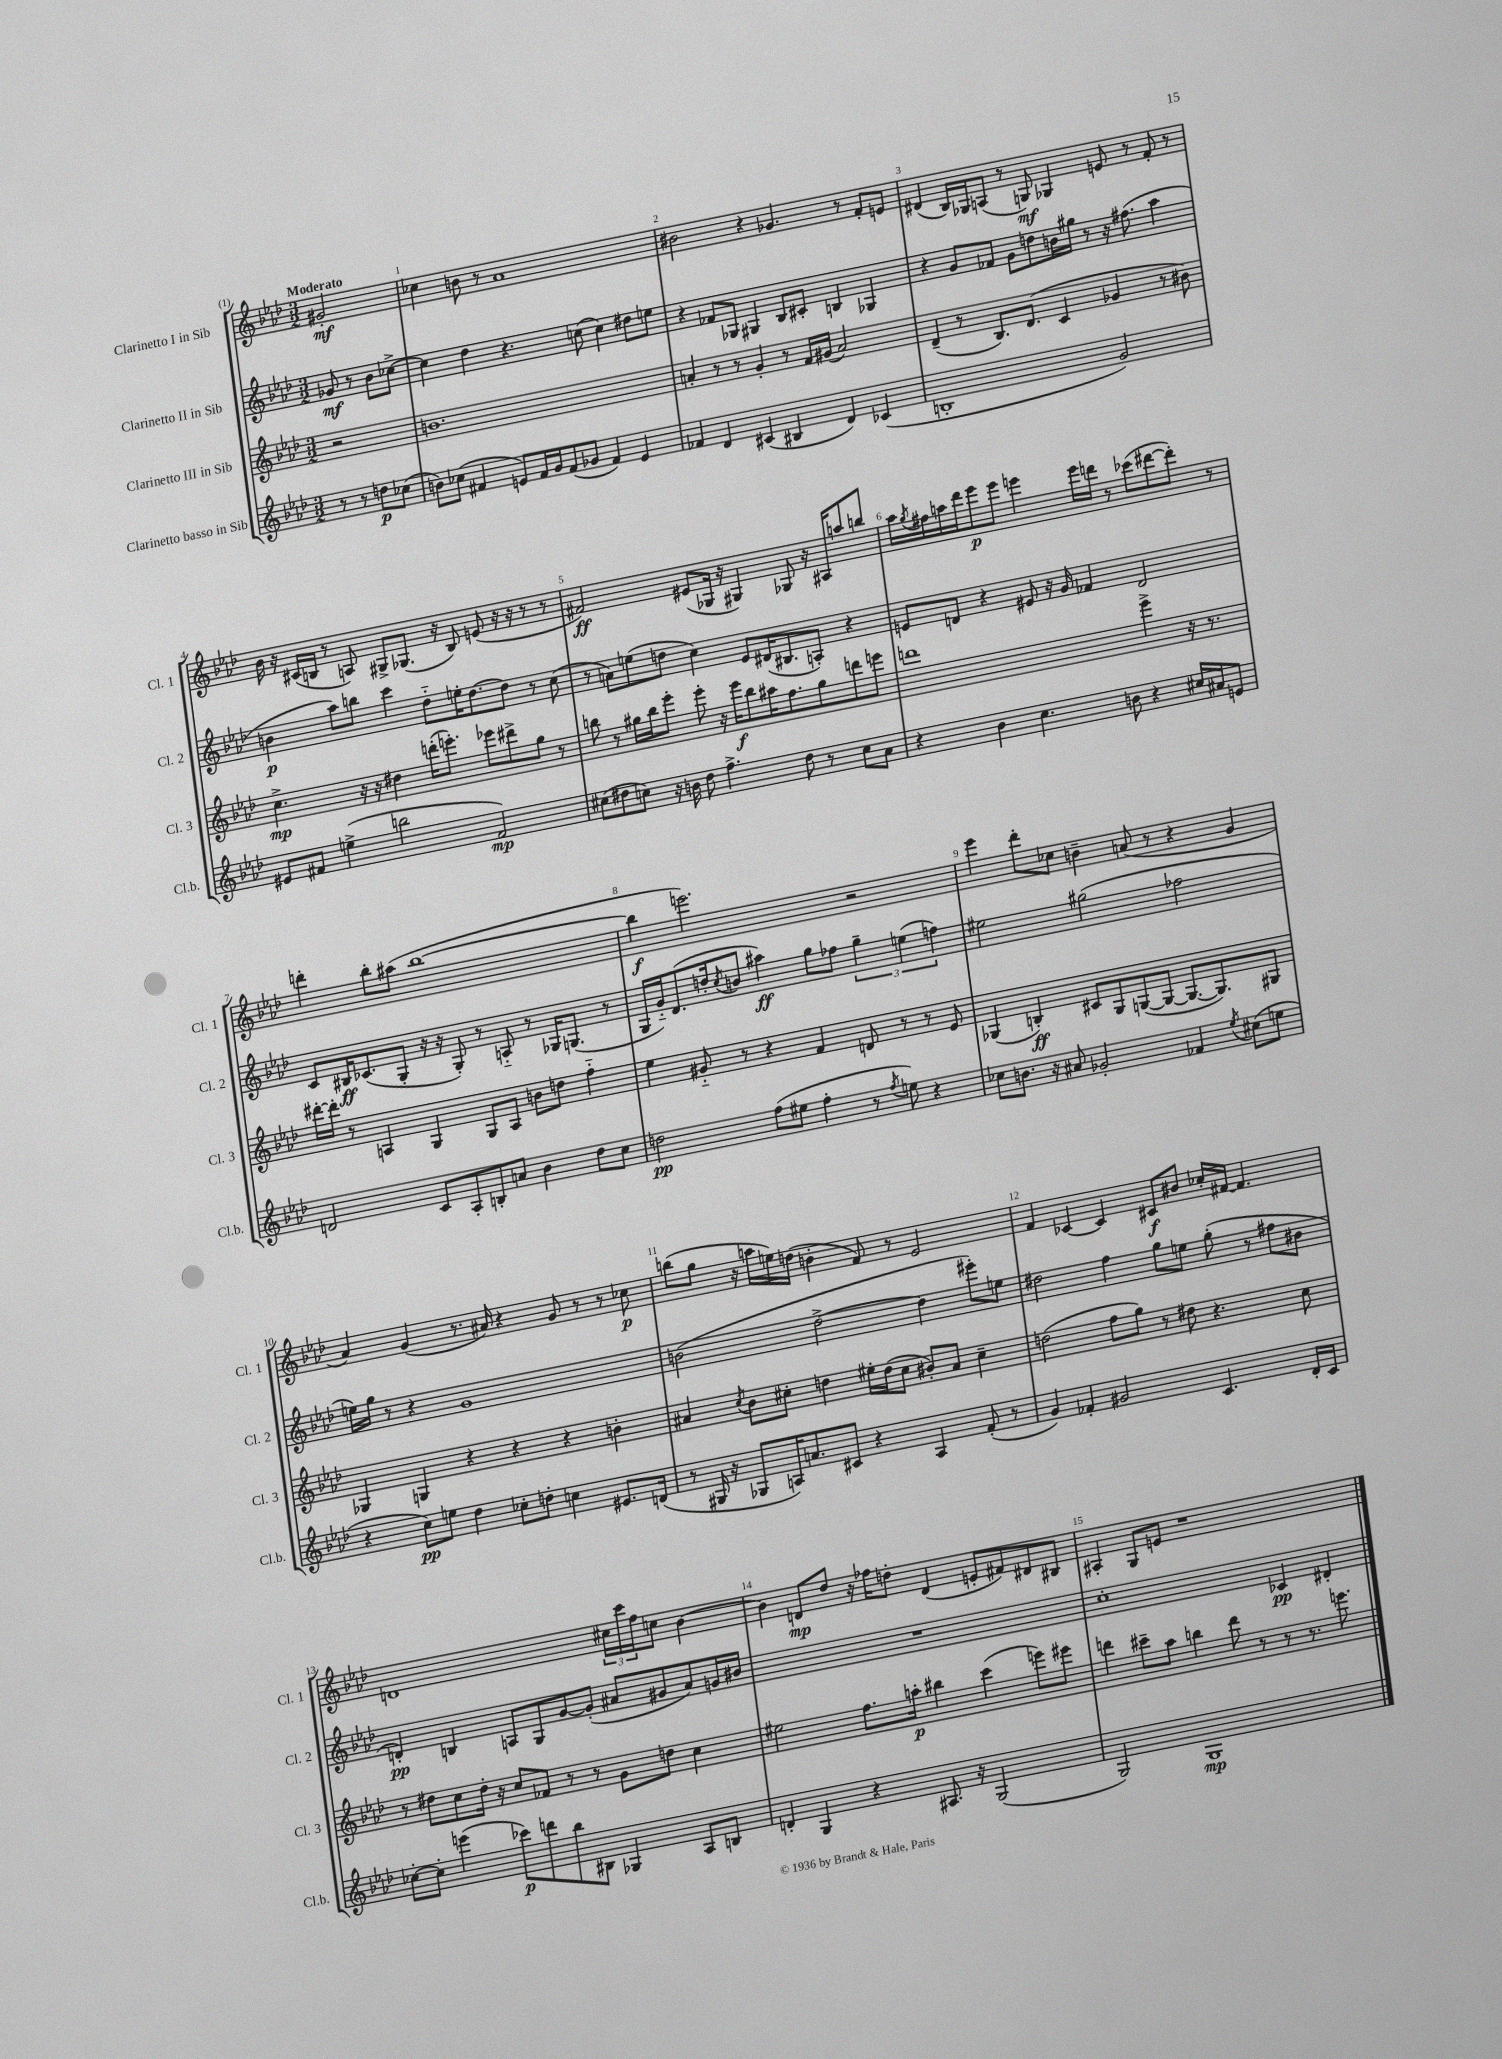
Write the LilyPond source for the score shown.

<<
\new StaffGroup <<
\new Staff = "s0" \with { instrumentName = "Clarinetto I in Sib" shortInstrumentName = "Cl. 1" } {
    \clef treble \key aes \major \numericTimeSignature \time 3/2 \partial 2 \tempo "Moderato"
    gis'2-.\mf |
    ces''4 b'8 r8 aes'1 |
    bis'2 r4 ges'4. r8 f'8-. e'8 |
    dis'4( bes16) ges16 a8( r8 g8\mf) ges4 e'8 r8 f'8-. r8 |
    bes'16 r16 cis'16( b16 r8 a8) gis8-> ges8.( r16 b8) e'8( r16 r16 r8 r8 |
    fis'2\ff) eis'8( ges16 r16 gis4) ges8 r16 ais16 a''8 b''8 |
    aes''16 \acciaccatura { g''8 } fis''16 a''16 des'''16 ees'''8\p ees'''8 e'''4 e'''16 d'''16 r8 ces'''8( dis'''8~ dis'''8-.) r8 |
    d'''4-. bes''8-. ais''8( bes''1~ |
    bes''4\f e'''2.) r2 |
    ees'''4 des'''8-. ces''8 b'4-- a'8( r8 r4 g'4 |
    aes'4) g'4( r8. ais'16) r4 g'8 r8 r8 ces''8\p |
    b''8( g''8 r16 a''16 e''16) d''16( b'4-. f'8) r8 ees'2 |
    f'4 ces'4~ ces'4 cis'8\f bis'8 ces''16-. fis'16~ fis'4. |
    d'1 \tuplet 3/2 { cis''16 c'''16 f''16 } c''8 bes'4~ |
    bes'4 d'8\mp des''8 r16 fes''16 d''8-. d'4( e'8-. fis'8) dis'8 bis8 |
    ais4-. g8 e'8 r1 \bar "|." |
}
\new Staff = "s1" \with { instrumentName = "Clarinetto II in Sib" shortInstrumentName = "Cl. 2" } {
    \clef treble \key aes \major \numericTimeSignature \time 3/2 \partial 2
    ges'8\mf r8 bes'8 ces''8~-> |
    ces''4 des''4 r4. c''8( c''4) dis''8 e''8 |
    r4 fes'8 ges8 gis4 bes8 cis'8-. b4 ges4 |
    r4 g'8 fes'8 g'8 d''8 b'16 gis''16 r8 r16 fis''8.( aes''4 |
    b'4\p aes''8) b''8 c'''4 des''8-_ e''16-. des''8.~ des''8 r8 c''8( |
    r8 a'8) e''8( d''8 c''4) ees'8 dis'16( bis8. a8-.) r4 |
    e'8 d'8 r4 eis'8 r16 g'16 fes'4 d'2 |
    c'8 bis16\ff ces'8.( g8-. r16 r16 g8-.) r8 a8-_ r8 ges16 g8.( r8 |
    g16 g'16-_) des'8.( d''16-. \acciaccatura { c''8 } b'8 ais''4\ff) g''8 fes''8 \tuplet 3/2 { g''4-- e''4( f''4) } |
    eis''2 gis''2( fes''2 |
    e''16) g''16 r8 r4 g'1 |
    b'2( des''2~-> des''4 eis'''8-.) e''8 |
    dis''2 f''4 g''8 e''8 g''8-.( r8 fis''8 bis'8 |
    d'4-.\pp) b4 a8 g8 g'8~ g'8-.( ais'8 gis'8 ais'8) g'16 bis'16 |
    R1. |
    c''1-. ces'4\pp dis'4-. \bar "|." |
}
\new Staff = "s2" \with { instrumentName = "Clarinetto III in Sib" shortInstrumentName = "Cl. 3" } {
    \clef treble \key aes \major \numericTimeSignature \time 3/2 \partial 2
    r2 |
    b'1. |
    a'4-. r8 r8 g'4-. r8 f'16 gis'16( a'2) |
    des'4--( r8 bes8.) des'8.( c'4 ges'4 r8 bis'8) |
    c''4.->\mp r16 r16 dis''4 d'''16-.( e'''8.-.) ees'''8 dis'''8-> g''8 r8 |
    b''8 r8 gis''16 b''16 ees'''8-. ees'''8-. r16 ees'''16\f b''8 ais''16 f''8. gis''8 d'''8 e'''8 |
    d'''1 ees'''4-> r16 r8. |
    dis'''16~-. dis'''16-. r8 a4 g4 g8 a8 b'8 d''8 f''4-_ |
    ees''4 gis'8-_ r8 r4 f'4 d'8 r8 r8 ees'8 |
    ges4( b4-.\ff) cis'8 ges8 g8~( g8~ g8.~ g8.) gis8 |
    ges4 g4 r4 r4 r4 b'4-. |
    ais'4 \acciaccatura { c''8 } bes'8 cis''8-. d''4 eis''16-. d''16( cis''8 bis'8-.) ais'8 cis''4-- |
    d''2( f''8 g''8) r8 dis''8 r4. c''8 |
    r8 dis''8 c''8 dis''16-. r16 c''8 fes'8 r8 r8 g'8 d''8 c''4 |
    eis''2 f''8. a''16-.\p bis''4 c'''4( e'''8) eis'''8 |
    d'''4 cis'''8-- aes''8 b''4 d'''8 r8 r8 r8. e'''8. \bar "|." |
}
\new Staff = "s3" \with { instrumentName = "Clarinetto basso in Sib" shortInstrumentName = "Cl.b." } {
    \clef treble \key aes \major \numericTimeSignature \time 3/2 \partial 2
    r8 r8 d''8\p ces''8( |
    b'8) ces''8( fis'4 e'8) fis'16 g'16 fis'8( ges'8 fis'4) e'4 |
    fes'4 des'4 cis'4( bis4 des'4) ces'4( |
    b1-. g'2) |
    eis'8 fis'8 e''4->( b''2 fis'2\mp) |
    cis''8( dis''8 c''8) r16 b'16 dis''8 f''4.-> dis''8 r8 c''8 aes'8 |
    r4 bes'4 c''4. b'8 r4 cis''16 ais'16 e'8 |
    d'2 c'8 aes8-. b8-. a'8 bes'4 des''8 c''8 |
    d''2\pp f''8( eis''8 f''4-. r8 \acciaccatura { f''8 } e''8) r4 |
    ces''8 b'8. r16 ais'8 ges'2-. fes'4 \acciaccatura { ees''8 } cis''8( e''8 |
    r4 c''8\pp) e''8 des''4 ces''8-. d''8-. c''4 eis'8. d'16( |
    r8 gis16 r16 ges8 a16) a'8. cis'8 r4 a4 f'8-.( r8 |
    g'4) fes'4-. gis'2 c'4. des'16-. c'16 |
    ces''8~-. ces''8-. e'''4( ces'''8\p) d'''8 bes''8 bis8 ges4 aes8 b8 |
    d'4-. g4 r4 ais8. r16 g2( |
    g2) g1\mp \bar "|." |
}
>>
>>
\layout { \context { \Score \override BarNumber.break-visibility = ##(#f #t #t) barNumberVisibility = #all-bar-numbers-visible } }
